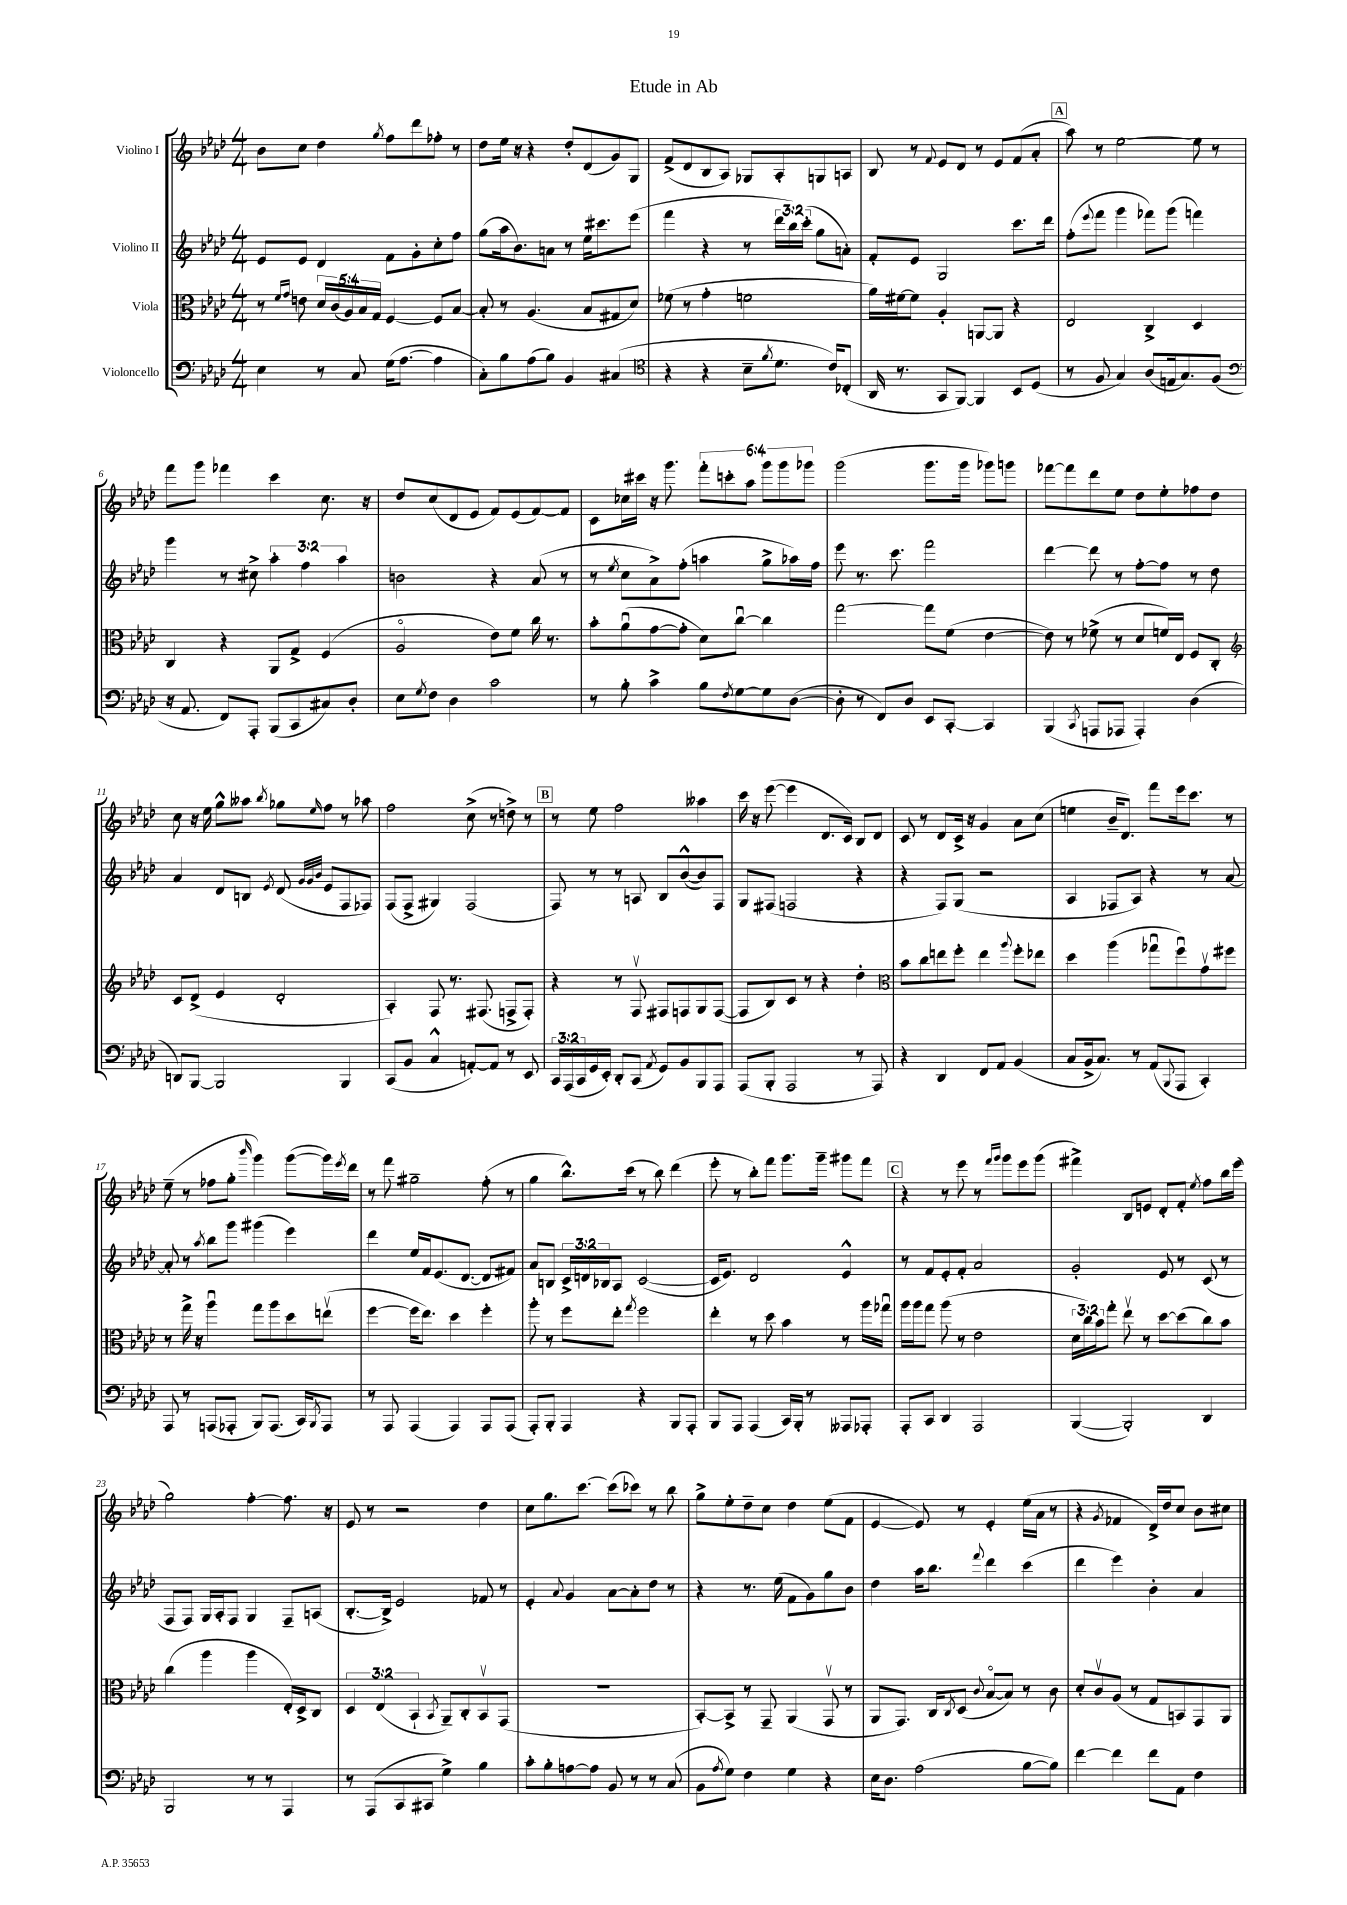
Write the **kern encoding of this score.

**kern	**kern	**kern	**kern
*staff4	*staff3	*staff2	*staff1
*clefF4	*clefC3	*clefG2	*clefG2
*k[b-e-a-d-]	*k[b-e-a-d-]	*k[b-e-a-d-]	*k[b-e-a-d-]
*M4/4	*M4/4	*M4/4	*M4/4
4E-\	8r	8e-/L	8b-\L
.	16qqf/LL	.	.
.	16qqg/JJ	.	.
.	8e\	8e-/J	8cc\J
8r	20d-/LL	4d-/	4dd-\
.	(20c/	.	.
.	20A-/)	.	.
8C/	.	.	.
.	20B-/	.	.
.	20G/JJ	.	.
.	.	.	8qgg/
(16G\LK	[4F/	8f\L	8ff\L
[8.A-\J	.	.	.
.	.	8g'\	8ddd-\
4A-\]	8F/]L	8cc'\	8ff-'\J
.	[8B-/J	8ff\J	8r
=	=	=	=
8C'\L)	8B-'/]	(8gg\L	8dd-\L
8B-\	8r	16aa-\k	16ee-\Jk
.	.	8.b-\)	16r
(8A-\	(4.A-/	.	4r
8B-\J)	.	8a\J	.
4BB-/	.	8r	8dd-'/L
.	8B-/L	16ee-\LK	(8d-/
.	.	8.ccc#\	.
(4C#/	8G#/	.	8g/)
.	8d-/J)	(8eee-\J	8G/J
=	=	=	=
*clefC4	*	*	*
4r	(8f-\	4fff\	(8f^/L
.	8r	.	8d-/
4r	4g'\	4r	8B-/
.	.	.	8A-/J)
8B-~\L	2f\	8r	8G-/L
8qf/	.	.	.
8.d-\J	.	24ddd-\LL	8A-'/
.	.	24bb-\)	.
.	.	(24ccc'\JJ	.
.	.	8gg\L	8G/
16c/LK)	.	.	.
(8C-'/J	.	8a'\J)	8A/J
=	=	=	=
16AA-/	16a-\LL)	8f'/L	8B-/
8.r	[16f#\J	.	.
.	8f#\]J	8e-/J	8r
.	.	.	8qqf/
8GG/L	4A-'/	2G/	8e-/L
[8FF/J)	.	.	8d-/J
4FF/]	[8AA/L	.	8r
.	8AA/]J	.	8e-/L
8BB-/L	4r	8.ccc\L	(8f/
(8D-/J	.	.	8a-'/J
.	.	16ddd-\Jk	.
=	=	=	=
8r	2E-/	(8ff'\L	8aa-\)
.	.	8qqeee-/	.
8F/	.	8fff\J	8r
4G/)	.	4ggg\	[2ee-\
(8A-/L	4C^/	8fff-\L)	.
16E/k	.	(8ggg\J	.
8.G/)	.	.	.
.	4D-/	4fff\)	8ee-\]
(8F/J	.	.	8r
=	=	=	=
*clefF4	*	*	*
16r	4C/	4ggg\	8fff\L
8.AA-/	.	.	.
.	.	.	8ggg\J
8FF/L)	4r	8r	4fff-\
8AAA-'/J	.	8cc#^\	.
(8BBB-/L	8AA-/L	6aa-'\	4ccc\
8CC/	8G^/J	.	.
.	.	6ff\	.
8C#/)	(4F/	.	8.cc\
.	.	6aa-\	.
8D-'/J	.	.	.
.	.	.	16r
=	=	=	=
8E-\L	2A-o/	2b\	8dd-/L
8qG/	.	.	.
8F\J	.	.	(8cc/
4D-\	.	.	8d-/
.	.	.	8e-/J
2c\	8e-\L)	4r	8f/L)
.	8f\J	.	(8e-/
.	16cc\	(8a-/	[8f/)
.	8.r	.	.
.	.	8r	8f/]J
=	=	=	=
8r	8b-'\L	8r	8c\L
.	.	8qee-/	.
8B-'\	(8a-u\	8cc\L	16cc-\L
.	.	.	16ccc#\JJ
4c^\	[8g\	8a-^\)	16r
.	.	.	8.ggg\
.	8g'\]J	(8ff'\J	.
8B-\L	8d-\L)	4aa\	12fff'\L
.	.	.	12ccc'\
8qF/	.	.	.
[8G\	[8ccu\J	.	.
.	.	.	12aa-\J
8G\]	4cc\]	8gg^\L	12ggg\L
.	.	.	12ggg\
([8D-\J	.	16aa-\L)	.
.	.	.	12ggg-\J
.	.	16ff\JJ	.
=	=	=	=
8D-'\]	[2gg\	8eee-\	(2ggg\
8r	.	8.r	.
8FF/L)	.	.	.
.	.	8.ccc\	.
8D-/J	.	.	.
8EE-/L	8gg\]L	2fff\	8.ggg\L
[8CC'/J	(8f\J	.	.
.	.	.	16ggg\Jk
4CC/]	[4e-\	.	8ggg-\L)
.	.	.	8ggg\J
=	=	=	=
(4BBB-/	8e-\])	[4ddd-\	[8fff-\L
.	8r	.	8fff-\]
8qCC/	.	.	.
8AAA/L	(8f-^\	8ddd-\]	8ddd-\
8AAA-/J	8r	8r	8ee-\J
4AAA-'/)	8d-/L	[8ff'\L	8dd-\L
.	16f/L)	8ff\]J	8ee-'\
.	16E-/JJ	.	.
(4D-\	8F/L	8r	8ff-\
.	8C'/J	8dd-\	8dd-\J
=	=	=	=
*	*clefG2	*	*
8DD/L)	8c/L	4a-/	8cc\
[8BBB-/J	(8d-^/J	.	16r
.	.	.	16ee-\
2BBB-/]	4e-/	8d-/L	8gg^^\L
.	.	8B/J	8aa--\J
.	.	8qe-/	8qbb-/
.	2d-'/	(8d-/	8gg-\L
.	.	32qqg/LLL	.
.	.	32qqg/	.
.	.	32qqb-/JJJ	16qqee-/
.	.	8e-/L	8ff\J
4BBB-/	.	8F/	8r
.	.	8F-/J)	8aa-\
=	=	=	=
(8CC/L	4A-'/)	(8F/L	2ff\
8BB-/J	.	8F^/J	.
4C^^/	8F/	4G#/)	.
.	8.r	.	.
[8AA'/L)	.	(2F/	(8cc^\
.	(8.F#/	.	.
8AA/]J	.	.	8r
8r	8F^/L	.	8dd^\)
8EE-/	8F'/J)	.	8r
=	=	=	=
24CC/LL	4r	8F/)	8r
(24AAA-/	.	.	.
24CC/	.	.	.
16GG/	.	8r	8ee-\
16EE-'/JJ)	.	.	.
8DD-'/L	8r	8r	2ff\
(8CC/J	8Fv/	8A/	.
8qAA-/	.	.	.
8GG/L)	8F#/L	8B-/L	.
8BB-/	8F/	([8b-^^/	.
8BBB-/	8G/	8b-/])	4aa--\
8AAA-/J	([8F/J	8F/J	.
=	=	=	=
(8AAA-/L	8F/]L	8G/L	16ccc\
.	.	.	16r
8BBB-'/J	8B-/)	(8F#/J	([8eee-\
2AAA-/	8c/J	2F/	4eee-\]
.	8r	.	.
.	4r	.	8.d-/L
.	.	.	16c/Jk)
8r	4dd-'\	4r	8B-/L
8AAA-/)	.	.	8d-/J
=	=	=	=
*	*clefC3	*	*
4r	8b-\L	4r	8c/
.	8cc\	.	8r
4DD-/	8ee\	8F/L)	8d-/L
.	8ff'\J	(8G/J	16c^/Jk
.	.	.	16r
8FF/L	4ee\	2r	4g/
8AA-/J	.	.	.
.	8qqaa-/	.	.
(4BB-/	8ff'\L	.	8a-\L
.	8ee-\J	.	(8cc\J
=	=	=	=
8C/L	4dd-\	4A-/	4ee\
16BB-^/k	.	.	.
8.C/J)	.	.	.
.	(4aa-\	8F-/L	16b-~/LK
.	.	.	8.d-/J)
8r	.	8A-/J)	.
(8AA-/L	8gg-u\L	4r	8fff\L
8qqBBB-/	.	.	.
8AAA-/J	8ffu\)	.	16eee-\k
.	.	.	8.ccc\J
4CC'/)	8gv\	8r	.
.	8ff#\J	[8a-/	8r
=	=	=	=
8AAA-/	8r	8a-'/]	(8ee-~\
8r	16gg^\	8r	8r
.	16r	.	.
.	.	8qaa-/	.
(8AAA/L	4aa-u\	8bb-\L	8ff-\L
8AAA-'/J	.	8ggg\J	8gg'\J
.	.	.	16qqbbb-/
8BBB-/L)	8gg\L	(4ggg#\	4ggg\)
(8.AAA-/J	8aa-\	.	.
.	8dd-\	4eee-\)	([8ggg\L
16CC/LK)	.	.	.
8qBBB-/	.	.	.
8AAA-/J	(8eev\J	.	16ggg\]L)
.	.	.	8qeee-/
.	.	.	16ddd-\JJ
=	=	=	=
8r	[4ff\	4ddd-\	8r
8AAA-/	.	.	8fff\
(4AAA-/	16ff\]LK	16ee-/LL	2gg#~\
.	8.ee-\J)	16f/J	.
.	.	(8.e-/	.
4AAA-/)	4dd-\	.	.
.	.	[8.d-/J	.
8AAA-/L	4ff'\	8d-/]L	(8ff'\
(8AAA-/J	.	8f#/J)	8r
=	=	=	=
8AAA-'/L)	8aa-'\	8a-/L	4gg\
8BBB-'/J	8r	8B/J	.
4AAA-/	8ff\L	24c^/LL	8.bb-^^\L)
.	.	24d/	.
.	.	24B-/J	.
.	8ee-'\J	8A-/J	.
.	.	.	(16ccc\Jk
.	8qgg/	.	.
4r	2ff\	([2c/	8r
.	.	.	8bb-\)
8BBB-/L	.	.	(4ddd-\
8AAA-'/J	.	.	.
=	=	=	=
8BBB-/L	4ee-'\	16c/]LK	8eee-'\
.	.	8.e-/J)	.
8AAA-/J	.	.	8r
(4AAA-/	8r	2d-/	8bb-'\L)
.	8dd-\	.	8fff\J
16CC/LL)	4b-\	.	8.ggg\L
16BBB-'/JJ	.	.	.
8r	.	.	.
.	.	.	16ggg~\Jk
8AAA--/L	8r	4e-^^/	8ggg#\L
8AAA-'/J	16aa-\LL	.	8fff\J
.	16gg-u\JJ	.	.
=	=	=	=
8AAA-'/L	16aa-\LL	8r	4r
.	16aa-\J	.	.
8CC/J	8gg\J	8f/L	.
4DD-/	(8aa-\	8e-'/	8r
.	8r	8f'/J	8eee-\
2AAA-/	2e-\	2a-/	8r
.	.	.	16qqfff/LL
.	.	.	16qqggg/JJ
.	.	.	8ggg\L
.	.	.	8eee-\
.	.	.	(8ggg\J
=	=	=	=
([4BBB-/	24d-\LL	2g'/	4fff#^\)
.	24cc\)	.	.
.	24b-\J	.	.
.	8gg'\J	.	.
2BBB-'/])	8ee-v\	.	8B-/L
.	8r	.	8e/J
.	[8dd-\L	8e-/	8d-'/L
.	(8dd-\]	8r	8f'/J
.	.	.	8qee-/
4DD-/	8cc\)	(8c/	8ff\L
.	8b-\J	8r	16bb-\L
.	.	.	(16eee-\JJ
=	=	=	=
2BBB-/	(4cc\	8F/L	2gg\)
.	.	8F/J)	.
.	4aa-\	16G/LL	.
.	.	16A-'/J	.
.	.	8F/J	.
8r	4aa-\	4G/	[4ff'\
8r	.	.	.
4AAA-/	16E-'/LL)	8F~/L	8.ff\]
.	16D-^/J	.	.
.	8C/J	(8A/J	.
.	.	.	16r
=	=	=	=
8r	6D-/	[8.B-'/L	8e-/
(8AAA-/L	.	.	8r
.	(6E-/	.	.
.	.	16B-^/]Jk)	.
8CC/	.	2e-/	2r
.	6BB-`/	.	.
8CC#/J	.	.	.
.	8qBB-/	.	.
4G^\)	8AA-~/L)	.	.
.	8C'/	.	.
4B-\	8BB-v/	8f-/	4dd-\
.	(8GG/J	8r	.
=	=	=	=
8c'\L	1r	4e-'/	8cc\L
8B-'\	.	.	8.gg\
.	.	8qqa-/	.
[8A\	.	4g/	.
.	.	.	[8.ccc\J
8A\]J	.	.	.
8BB-/	.	[8a-\L	(8ccc\]L
8r	.	8a-'\]	8ccc-\J)
8r	.	8dd-\J	8r
(8C/	.	8r	8bb-\
=	=	=	=
8BB-\L	[8BB-'/L)	4r	8gg^\L
8qA-/	.	.	.
8G\J)	8BB-^/]J	.	8ee-'\
4F\	8r	8.r	8dd-~\
.	8GG~/	.	8cc\J
.	.	(16ee-\	.
4G\	(4AA-/	8f\L	4dd-\
.	.	8g\)	.
4r	8GGv/	8gg\	(8ee-\L
.	8r	8b-\J	8f\J
=	=	=	=
16E-\LK	8AA-/L	4dd-\	[4e-/
8.D-\J	.	.	.
.	8.GG/J)	.	.
(2A-\	.	16aa-\LK	8e-/])
.	16C/LK	8.bb-\J	.
.	8qC/	.	.
.	(8D-/J	.	8r
.	8qqc/	8qqfff/	.
.	[8B-o/L	4ddd-\	4e-'/
.	8B-/]J)	.	.
[8B-\L	8r	(4ccc\	(16ee-\LL
.	.	.	16a-\JJ
8B-\]J)	8c\	.	8r
=	=	=	=
[4f\	8d-'/L	4ddd-\	4r
.	8cv/	.	.
.	.	.	8qg/
4f\]	(8A-/J	4eee-\)	4f-/
.	8r	.	.
8f\L	8G/L	4b-'\	16d-^/LL)
.	.	.	16dd-/J
8AA-\J	8BB/)	.	8cc/J
4F\	8GG/	4a-/	8b-\L
.	8AA-/J	.	8cc#\J
==	==	==	==
*-	*-	*-	*-
